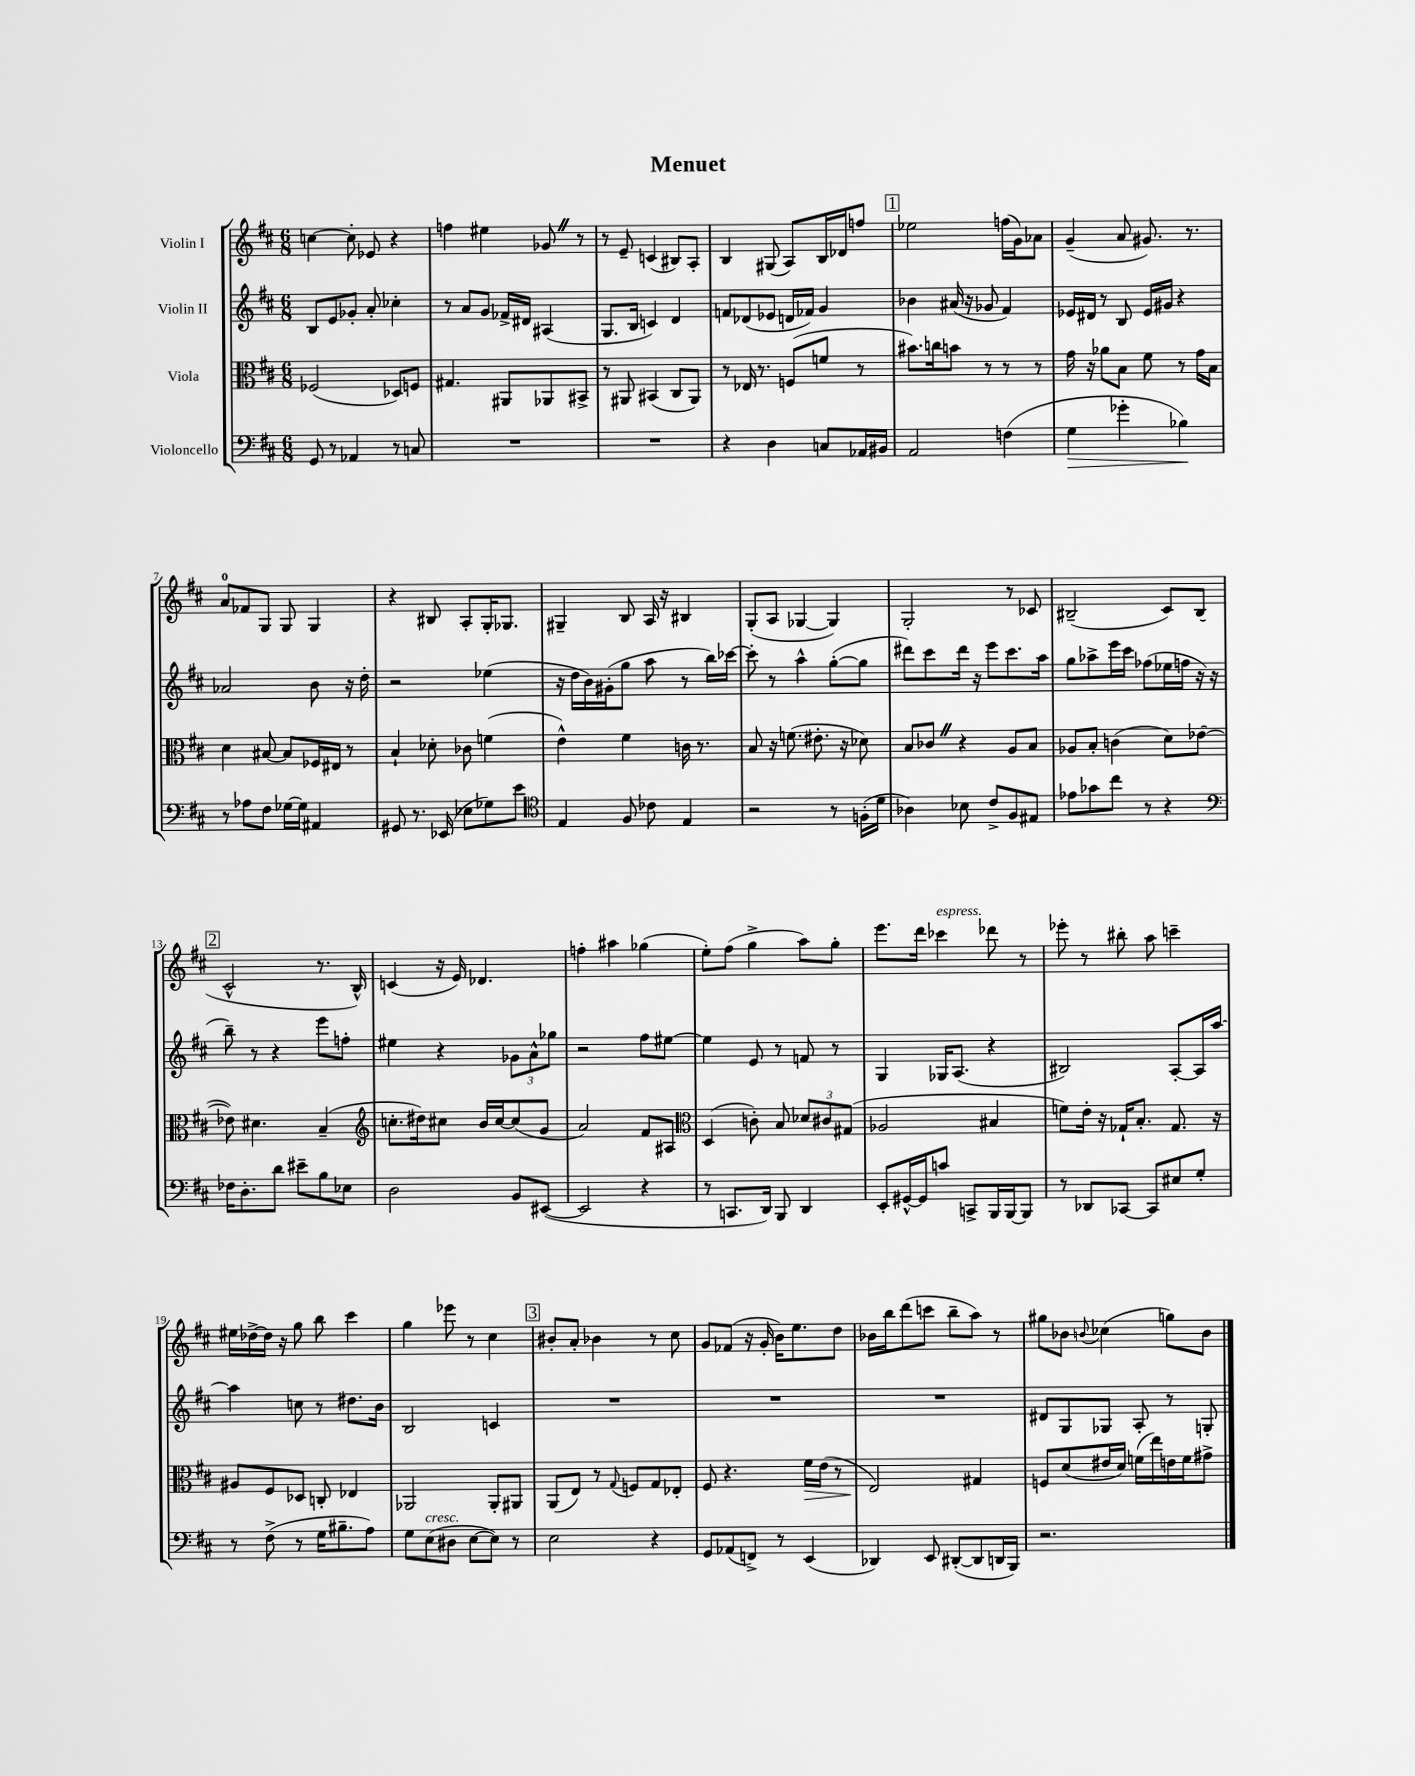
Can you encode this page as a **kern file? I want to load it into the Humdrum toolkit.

**kern	**dynam	**kern	**dynam	**kern	**kern
*part4	*part4	*part3	*part3	*part2	*part1
*staff4	*staff4	*staff3	*staff3	*staff2	*staff1
*I"Violoncello	*	*I"Viola	*	*I"Violin II	*I"Violin I
*clefF4	*	*clefC3	*	*clefG2	*clefG2
*k[f#c#]	*	*k[f#c#]	*	*k[f#c#]	*k[f#c#]
*M6/8	*	*M6/8	*	*M6/8	*M6/8
=1	=1	=1	=1	=1	=1
8GG/	.	(2F-X/	.	8B/L	[4ccn\
8r	.	.	.	8e/	.
4AA-X/	.	.	.	8g-X'/J	8cc'\]
.	.	.	.	8a'/	8e-X/
8r	.	8D-X/L)	.	4cc-X'\	4r
8Cn/	.	8Fn/J	.	.	.
=2	=2	=2	=2	=2	=2
2.r	.	4.G#X/	.	8r	4ffn\
.	.	.	.	8a/L	.
.	.	.	.	8g/J	4ee#X\
.	.	8AA#X/L	.	16f-X^/LL	.
.	.	.	.	16d#X/JJ	.
.	.	8AA-X/	.	(4A#X/	8g-XZ/
.	.	8BB#X^/J	.	.	8r
=3	=3	=3	=3	=3	=3
2.r	.	8r	.	8.G/L	8r
.	.	8AA#X/	.	.	8e~/
.	.	.	.	16B/Jk	.
.	.	(4BB#X/	.	4cn/)	(4cn/
.	.	8C#/L	.	4d/	8B#X/L)
.	.	8AA#/J)	.	.	8A'/J
=4	=4	=4	=4	=4	=4
4r	.	8r	.	8fn/L	4B/
.	.	16E-X/	.	(8d-X/	.
.	.	8.r	.	.	.
4D\	.	.	.	8e-X/J	(8G#X/
.	.	(8Fn/L	.	16dn/LL	8A/L)
.	.	.	.	16f-X/JJ)	.
8Cn/L	.	8fn/J	.	4g/	16B/L
.	.	.	.	.	16d-X/J
16AA-X/L	.	8r	.	.	8ffn/J
16BB#X/JJ	.	.	.	.	.
!!LO:REH:place=s1:t=1
=5	=5	=5	=5	=5	=5
2AA/	.	8.b#X\L)	.	4b-X\	2ee-X\
.	.	16ccn\k	.	.	.
.	.	8bn\J	.	(16a#X/	.
.	.	.	.	16r	.
.	.	8r	.	8g-X/	.
(4Fn\	.	8r	.	4f#/)	(16ffn\LL
.	.	.	.	.	16g\J)
.	.	8r	.	.	8a-X\J
=6	=6	=6	=6	=6	=6
!	!LO:HP:b	!	!	!	!
4G\	>	16g\	.	16e-X/LL	(4g~/
.	.	16r	.	16d#X/JJ	.
.	.	8a-X\L	.	8r	.
4g-X'\	.	8B\J	.	8B/	8a/
.	.	8f#\	.	16e-/LL	8.g#X/)
.	.	.	.	16g#X/JJ	.
4B-X\)	.	8r	.	4r	.
.	.	.	.	.	8.r
.	.	16g\LL	.	.	.
.	.	16B\JJ	.	.	.
.	]	.	.	.	.
!!LO:LB:g=z
=7	=7	=7	=7	=7	=7
8r	.	4d\	.	2a-X/	8a/L
8A-X\L	.	.	.	.	8f-X/
8F#\J	.	[8B#X/	.	.	8G/J
[16G-X\LL	.	8B#/L]	.	.	8G/
16G-\JJ]	.	.	.	.	.
4AA#X/	.	16F-X/L	.	8b\	4G/
.	.	16E#X/JJ	.	.	.
.	.	8r	.	16r	.
.	.	.	.	16dd'\	.
=8	=8	=8	=8	=8	=8
8GG#X/	.	4B`/	.	2r	4r
8.r	.	.	.	.	.
.	.	8d-X'\	.	.	8B#X/
(16EE-X/	.	.	.	.	.
8E-X\L	.	8c-X\	.	.	8A'/L
8G-X\)	.	(4fn\	.	(4ee-X\	16G'/K
.	.	.	.	.	8.G-X/J
8e\J	.	.	.	.	.
=9	=9	=9	=9	=9	=9
*clefC4	*	*	*	*	*
4E/	.	4e^^\)	.	16r	4G#X~/
.	.	.	.	16dd\LL	.
.	.	.	.	16b\)	.
.	.	.	.	(16g#X'\J	.
8F#/	.	4f#\	.	8gg\J	8B/
8c-X\	.	.	.	8aa\	16A/
.	.	.	.	.	16r
4E/	.	16cn\	.	8r	4B#X/
.	.	8.r	.	.	.
.	.	.	.	16bb\LL)	.
.	.	.	.	[16ccc-X\JJ	.
=10	=10	=10	=10	=10	=10
2r	.	8B/	.	8ccc-'\]	(8G'/L
.	.	16r	.	8r	8A/J
.	.	(8.fn\	.	.	.
.	.	.	.	4aa^^\	[4G-X/
.	.	8.e#X'\	.	.	.
8r	.	.	.	([8gg'\L	4G-/])
.	.	16r	.	.	.
(16Fn'\LL	.	8d-X\)	.	8gg\J]	.
16d\JJ	.	.	.	.	.
=11	=11	=11	=11	=11	=11
4A-X\)	.	8B/L	.	8ddd#X\L)	2G'/
.	.	8c-XZ/J	.	8ccc#\	.
8B-X\	.	4r	.	16ddd#\Jk	.
.	.	.	.	16r	.
8c#^/L	.	.	.	8eee\L	.
8F#/	.	8A/L	.	8.ccc#\	8r
8E#X/J	.	8B/J	.	.	8c-X/
.	.	.	.	16aa\Jk	.
=12	=12	=12	=12	=12	=12
8e-X\L	.	8A-X/L	.	8gg\L	(2B#X~/
8g-X\	.	8B'/J	.	8aa-X^\	.
8cc#\J	.	(4cn\	.	16eee\L	.
.	.	.	.	16ccc#\JJ	.
8r	.	.	.	(8ff-X\L	.
4r	.	8d\L)	.	16ee-X\L	8c#/L)
.	.	.	.	16ffn\JJ	.
.	.	([8e-X\J	.	16r	(8B#/J
.	.	.	.	16r	.
!!LO:LB:g=z
!!LO:REH:place=s1:t=2
=13	=13	=13	=13	=13	=13
*clefF4	*	*	*	*	*
16F-X\KL	.	8e-X\])	.	8bb~\)	2c#^^/
8.D'\	.	.	.	.	.
.	.	4.d#X\	.	8r	.
8d\J	.	.	.	4r	.
8e#X~\L	.	.	.	.	.
8B\	.	(4B~/	.	8eee\L	8.r
8E-X\J	.	.	.	8ffn'\J	.
.	.	.	.	.	16B^^/)
=14	=14	=14	=14	=14	=14
*	*	*clefG2	*	*	*
2D\	.	8.ccn'\L	.	4ee#X\	(4cn/
.	.	16dd#X\k)	.	.	.
.	.	8cc#X\J	.	4r	16r
.	.	.	.	.	16e/)
.	.	16b/LL	.	.	4.d-X/
.	.	[16cc#/J	.	.	.
8BB/L	.	(8cc#/]	.	12g-X\L	.
.	.	.	.	12a^^\	.
([8EE#X/J	.	8g/J	.	.	.
.	.	.	.	12gg-X\J	.
=15	=15	=15	=15	=15	=15
2EE#/]	.	2a/)	.	2r	4ffn'\
.	.	.	.	.	4aa#X\
4r	.	8f#/L	.	8ff#\L	(4gg-X\
.	.	8A#X/J	.	[8ee#X\J	.
=16	=16	=16	=16	=16	=16
*	*	*clefC3	*	*	*
8r	.	(4D/	.	4ee#\]	8ee'\L)
8.CCn/L	.	.	.	.	(8ff#\J
.	.	8cn'\)	.	8e/	4gg^\
16DD/Jk)	.	.	.	.	.
8BBB/	.	8B/	.	8r	.
4DD/	.	12d-X/L	.	8fn/	8aa\L)
.	.	12c#X/	.	.	.
.	.	.	.	8r	8gg'\J
.	.	(12G#X/J	.	.	.
=17	=17	=17	=17	=17	=17
8EE'/L	.	2A-X/	.	4G/	8.eee\L
[16GG#X^^/L	.	.	.	.	.
16GG#/J]	.	.	.	.	16ddd\Jk
!	!	!	!	!	!LO:TX:a:i:t=espress.
8cn/J	.	.	.	16G-X/KL	4ccc-X\
.	.	.	.	(8.A/J	.
8CCn^/L	.	.	.	.	.
16BBB/L	.	4B#X/	.	4r	8ddd-X\
[16BBB/J	.	.	.	.	.
8BBB/J]	.	.	.	.	8r
=18	=18	=18	=18	=18	=18
8r	.	8fn\L)	.	2B#X/)	8eee-X'\
8DD-X/L	.	16e'\Jk	.	.	8r
.	.	16r	.	.	.
[8CC-X/J	.	16G-X`/KL	.	.	8bb#X'\
.	.	8.B'/J	.	.	.
8CC-/L]	.	.	.	.	8aa\
8E#X/	.	8.G-/	.	[8A'/L	4cccn~\
8G'/J	.	.	.	16A/L]	.
.	.	16r	.	[16aa/JJ	.
!!LO:LB:g=z
=19	=19	=19	=19	=19	=19
8r	.	8A#X/L	.	4aa\]	16ee#X\LL
.	.	.	.	.	[16dd-X^\
(8F#^\	.	8F#/	.	.	16dd-\JJ]
.	.	.	.	.	16r
8r	.	8D-X/J	.	8ccn\	8gg\
16G\KL	.	8Cn'/	.	8r	8bb\
8.B#X~\	.	.	.	.	.
.	.	4E-X/	.	8.dd#X\L	4ccc#\
8A\J)	.	.	.	.	.
.	.	.	.	16b\Jk	.
=20	=20	=20	=20	=20	=20
8G\L	.	2AA-X/	.	2B/	4gg\
!LO:TX:a:i:t=cresc.	!	!	!	!	!
(8E\	.	.	.	.	.
8D#X\J	.	.	.	.	8eee-X\
[8E\L	.	.	.	.	8r
8E\J])	.	8AA-'/L	.	4cn/	4cc#\
8r	.	8AA#X/J	.	.	.
!!LO:REH:place=s1:t=3
=21	=21	=21	=21	=21	=21
2E\	.	(8AA/L	.	2.r	8b#X'/L
.	.	8E/J)	.	.	8a'/J
.	.	8r	.	.	4b-X\
.	.	8qqG/	.	.	.
.	.	8Fn/L	.	.	.
4r	.	8G/	.	.	8r
.	.	8E-X'/J	.	.	8cc#\
=22	=22	=22	=22	=22	=22
8GG/L	.	8F#/	.	2.r	8g/L
(8AA-X/	.	4.r	.	.	(8f-X/J
8FFn^/J)	.	.	.	.	16r
.	.	.	.	.	16g'/
8r	.	.	.	.	16b\KL)
.	.	.	.	.	8.ee\
!	!	!	!LO:HP:b	!	!
(4EE/	.	16f#\LL	>	.	.
.	.	(16e\JJ	.	.	.
.	.	8r	.	.	8dd\J
=23	=23	=23	=23	=23	=23
4DD-X/)	.	2E/)	.	2.r	16b-X\LL
.	.	.	.	.	16bb\J
.	.	.	.	.	(8ddd\
8EE/	.	.	.	.	8cccn\J
([8DD#X'/L	.	.	.	.	8bb~\L
8DD#/]	.	4G#X/	]	.	8aa\J)
16DDn/L	.	.	.	.	8r
16BBB/JJ)	.	.	.	.	.
=24	=24	=24	=24	=24	=24
2.r	.	8Fn/L	.	8d#X/L	8gg#X\L
.	.	(8d/	.	8G/	8b-X\J
.	.	.	.	.	8qqbn/
.	.	16e#X/L	.	8G-X/J	(4cc-X\
.	.	16d/JJ)	.	.	.
.	.	(16fn\LL	.	8A'/	.
.	.	16ee\)	.	.	.
.	.	16en\	.	8r	8ggn\L)
.	.	16f\J	.	.	.
.	.	8g#X^\J	.	8Gn'/	8b\J
==	==	==	==	==	==
*-	*-	*-	*-	*-	*-
